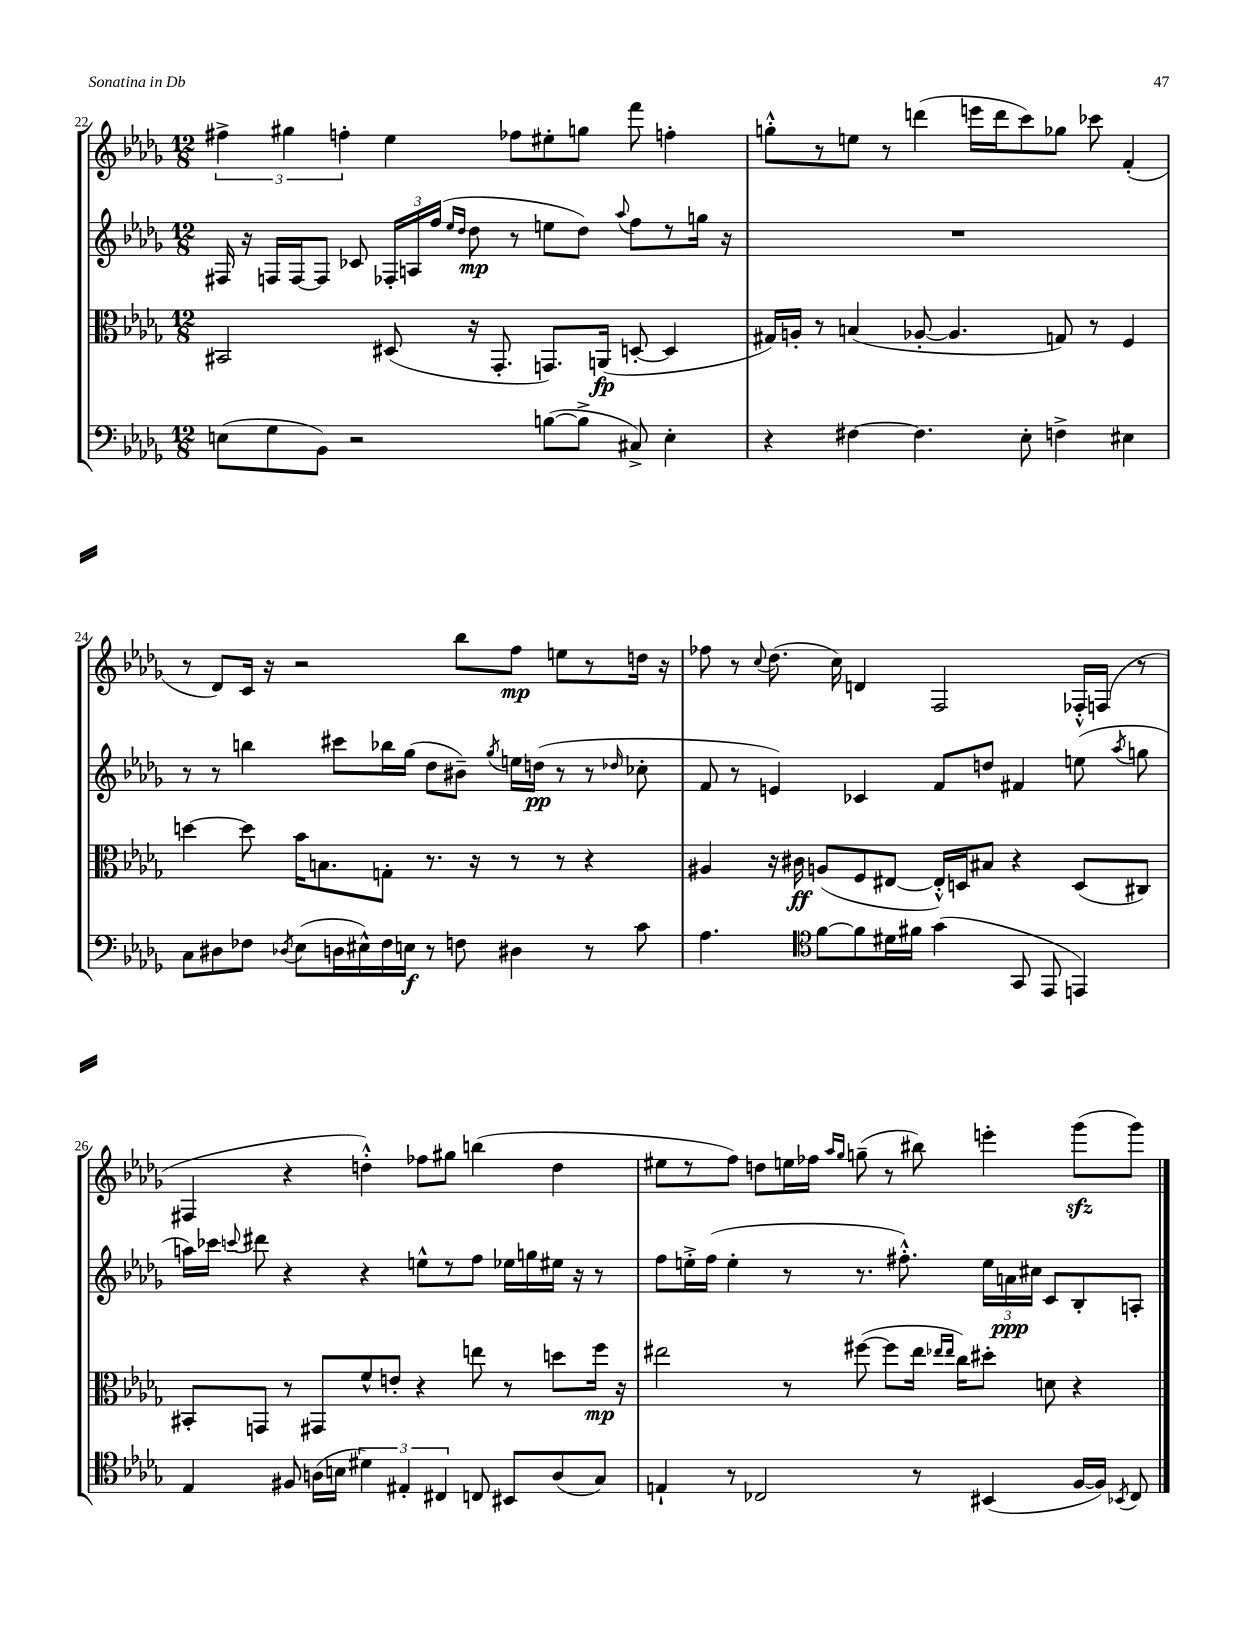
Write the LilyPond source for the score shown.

<<
\new StaffGroup <<
\new Staff = "s0" {
    \clef treble \key des \major \numericTimeSignature \time 12/8
    \autoBeamOff \tuplet 3/2 { fis''4-> gis''4 f''4-. } ees''4 fes''8[ eis''8-. g''8] f'''8 f''4-. |
    g''8[-.-^ r8 e''8] r8 d'''4( e'''16[ d'''16 c'''8) ges''8] ces'''8 f'4-.( |
    r8 des'8[) c'16] r16 r2 bes''8[ f''8]\mp e''8[ r8 d''16] r16 |
    fes''8 r8 \appoggiatura { c''8 } des''8.( c''16) d'4 f2 fes16[-.-^ f16]( r8 |
    fis4 r4 d''4-.-^) fes''8[ gis''8] b''4( d''4 |
    eis''8[ r8 f''8]) d''8[ e''16 fes''16] \grace { aes''16[ ges''16] } g''8--( r8 bis''8) e'''4-. ges'''8[\sfz( ges'''8]) \bar "|." |
}
\new Staff = "s1" {
    \clef treble \key des \major \numericTimeSignature \time 12/8
    \autoBeamOff fis16 r16 f16[ f16~ f8] ces'8 \tuplet 3/2 { fes16[-. a16 f''16]( } \grace { ees''16[ des''16] } des''8\mp r8 e''8[ des''8]) \appoggiatura { aes''8 } f''8[ r8 g''16] r16 |
    R1. |
    r8 r8 b''4 cis'''8[ bes''16 ges''16]( des''8[ bis'8]--) \acciaccatura { ges''8 } e''16[ d''16]\pp( r8 r8 \grace { des''16 } ces''8-. |
    f'8 r8 e'4) ces'4 f'8[ d''8] fis'4 e''8( \acciaccatura { aes''8 } g''8 |
    a''16[) ces'''16] \appoggiatura { c'''8 } dis'''8 r4 r4 e''8[-^ r8 f''8] ees''16[ g''16 eis''16] r16 r8 |
    f''8[ e''16-.-> f''16]( e''4-. r8 r8. fis''8.-.-^) \tuplet 3/2 { e''16[ a'16\ppp cis''16] } c'8[ bes8-. a8]-. \bar "|." |
}
\new Staff = "s2" {
    \clef alto \key des \major \numericTimeSignature \time 12/8
    \autoBeamOff bis,2 dis8( r16 ges,8.-. g,8.[) a,16]\fp( d8~-. d4 |
    gis16[) a16]-. r8 b4( aes8~-. aes4. g8) r8 f4 |
    d''4~ d''8 bes'16[ b8. g8]-. r8. r16 r8 r8 r4 |
    ais4 r16 cis'16\ff a8[( f8 eis8]~ eis16[-.-^) d16 bis8] r4 d8[( cis8]) |
    bis,8[-. g,8] r8 gis,8[ f'8-^ e'8]-. r4 e''8 r8 d''8[ f''16]\mp r16 |
    eis''2 r8 fis''8~( fis''8[ eis''16] \grace { ees''16[ ees''16] } c''16[) dis''8]-. d'8 r4 \bar "|." |
}
\new Staff = "s3" {
    \clef bass \key des \major \numericTimeSignature \time 12/8
    \autoBeamOff e8[( ges8 bes,8]) r2 b8[~( b8]-> cis8->) e4-. |
    r4 fis4~ fis4. ees8-. f4-> eis4 |
    c8[ dis8 fes8] \acciaccatura { des8 } ees8[( d16 eis16-^) fes16 e16]\f r8 f8 dis4 r8 c'8 |
    aes4. \clef tenor f'8[~ f'8 dis'16 fis'16] ges'4( ges,8 ees,8 e,4) |
    ees4 fis8 a16[( b16] \tuplet 3/2 { dis'4) eis4-. cis4 } c8 bis,8[ a8( ges8]) |
    e4-! r8 ces2 r8 bis,4( f16[~ f16]) \acciaccatura { bes,8 } ces8 \bar "|." |
}
>>
>>
\layout { \context { \Score currentBarNumber = #22 } }
